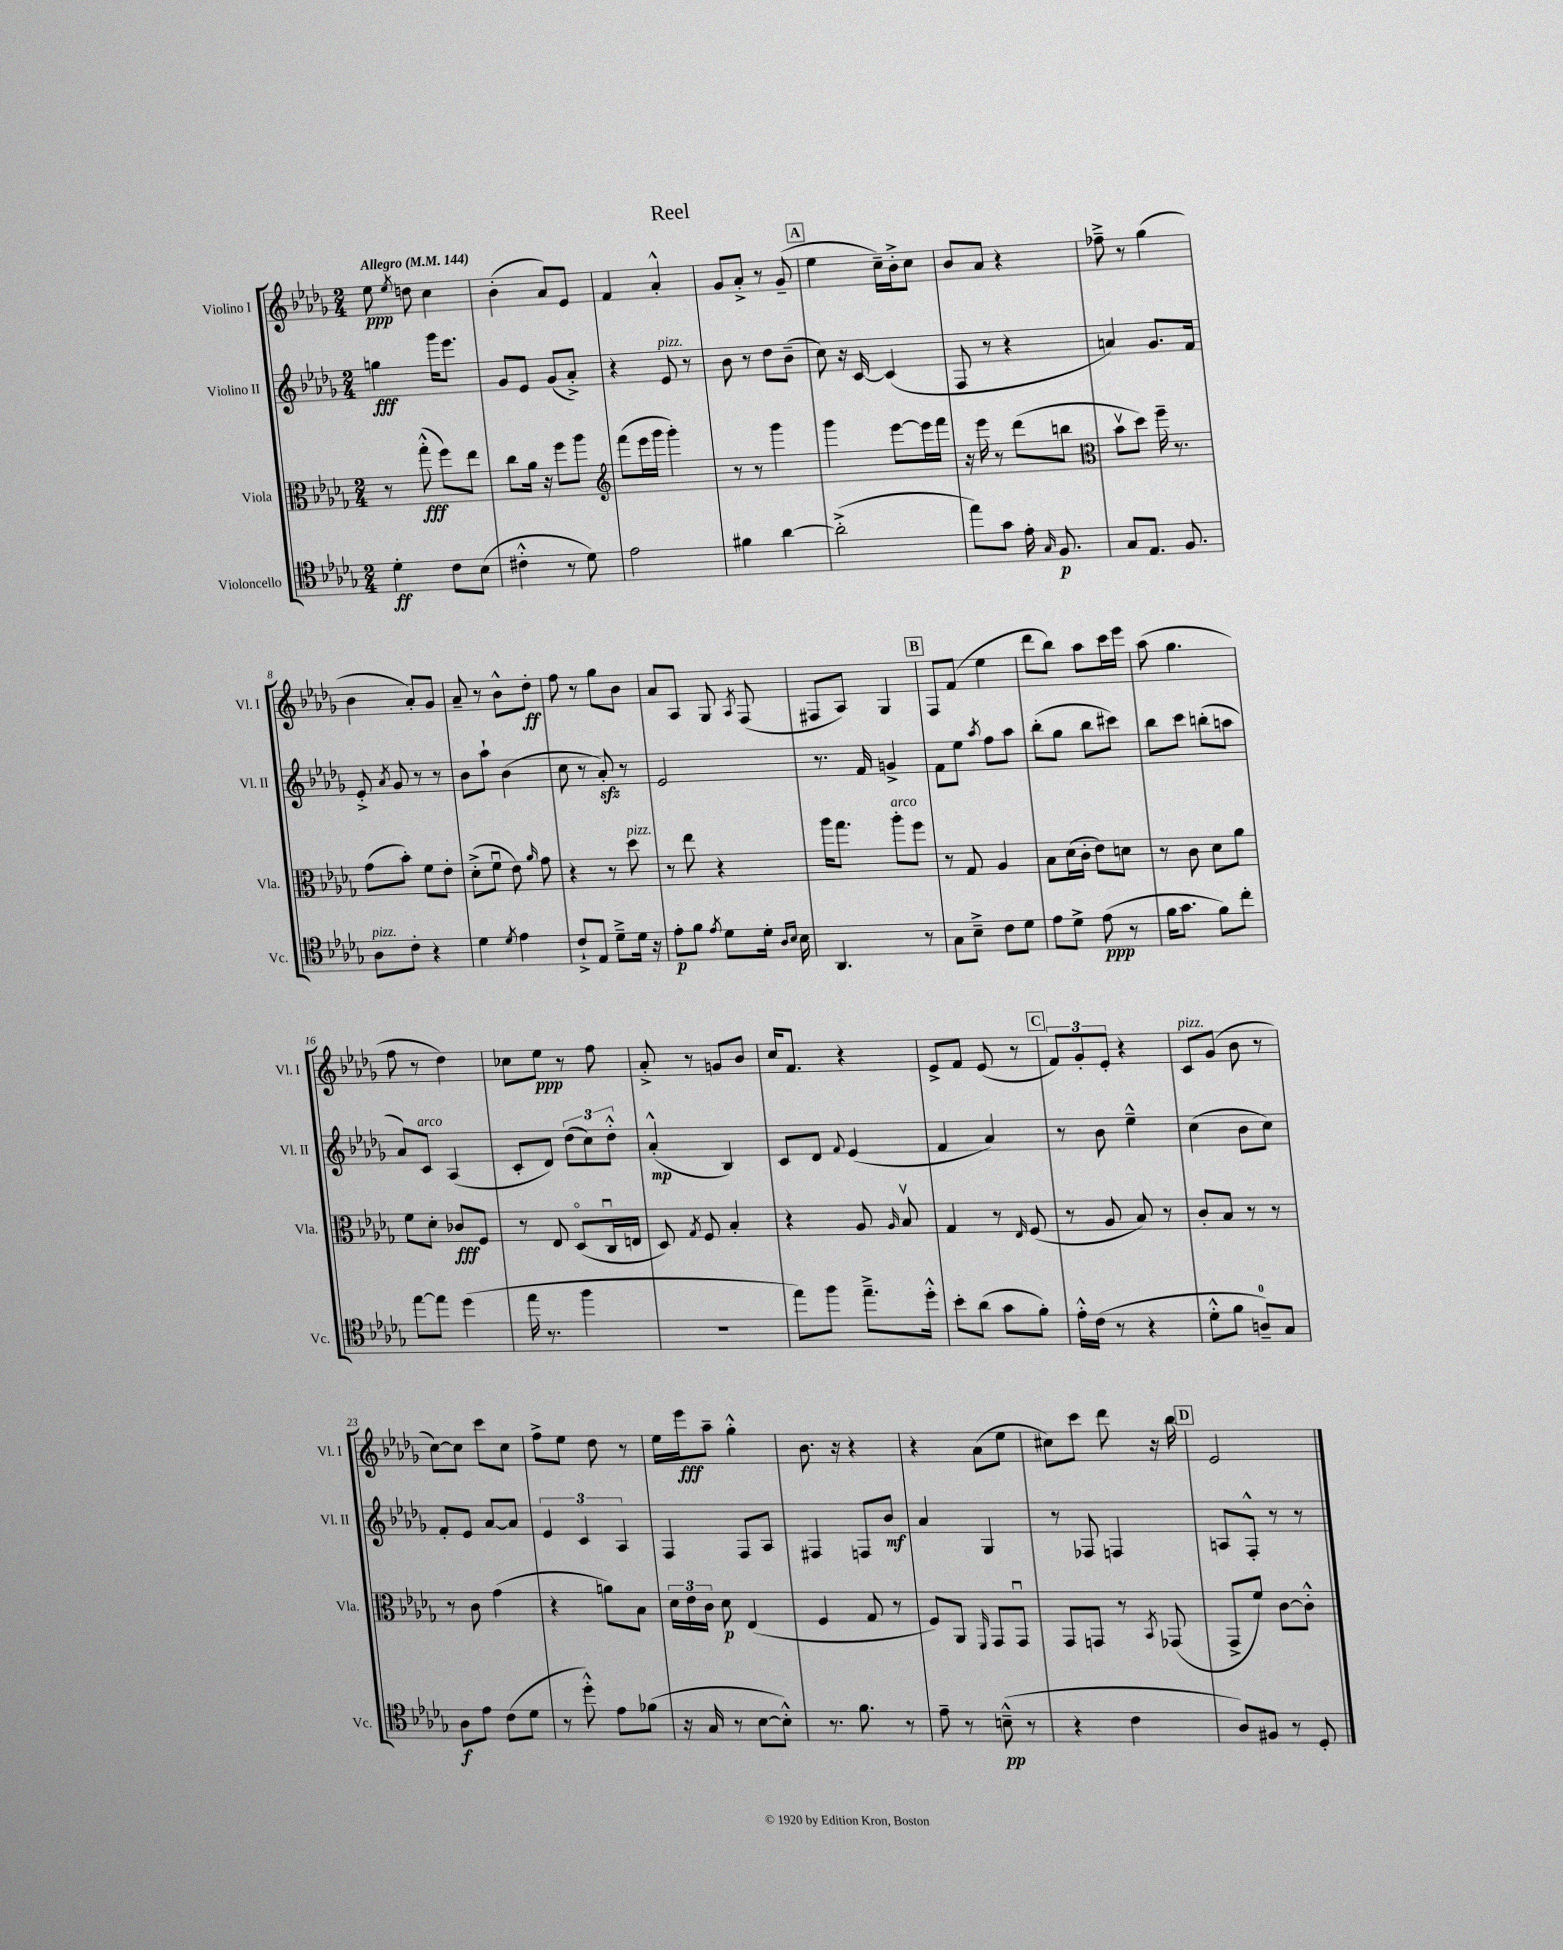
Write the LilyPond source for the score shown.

\header { title = "Reel" }
<<
\new StaffGroup <<
\new Staff = "s0" \with { instrumentName = "Violino I" shortInstrumentName = "Vl. I" } {
    \clef treble \key des \major \numericTimeSignature \time 2/4 \tempo "Allegro" 4 = 144
    \autoBeamOff ees''8\ppp \acciaccatura { ees''8 } d''8 c''4 |
    bes'4-.( aes'8[) ees'8] |
    f'4 aes'4-.-^ |
    ges'8[ aes'8]-.-> r8 ges'8--( |
    \mark \markup { \box "A" } ees''4 c''16[--) bes'16-.-> c''8] |
    bes'8[ aes'8] r4 |
    fes''8---> r8 ges''4( |
    bes'4 aes'8[-.) ges'8] |
    aes'8-- r8 bes'8[-^ des''8]-.\ff |
    f''8 r8 ges''8[ bes'8] |
    aes'8[ aes8] ges8 \acciaccatura { aes8 } f8( |
    fis8[ aes8]) ges4 |
    \mark \markup { \box "B" } f8[ f'8]( ees''4 |
    des'''8[ bes''8]) aes''8[ c'''16 ees'''16] |
    aes''8( ges''4. |
    f''8 r8 des''4) |
    ces''8[ ees''8]\ppp r8 f''8 |
    aes'8-.-> r8 g'8[ bes'8] |
    c''16[ f'8.] r4 |
    ees'8[-> f'8] ees'8( r8 |
    \mark \markup { \box "C" } \tuplet 3/2 { f'8[) ges'8-. ees'8]-. } r4 |
    c'8[^\markup { \italic "pizz." } ges'8]( bes'8 r8 |
    c''8[~) c''8] c'''8[ c''8] |
    f''8[-> ees''8] des''8 r8 |
    ees''16[ ees'''16\fff aes''8]-- ges''4-.-^ |
    bes'8. r16 r4 |
    r4 aes'8[( ees''8] |
    cis''8[) c'''8] des'''8 r16 bes''16 |
    \mark \markup { \box "D" } ees'2 \bar "|." |
}
\new Staff = "s1" \with { instrumentName = "Violino II" shortInstrumentName = "Vl. II" } {
    \clef treble \key des \major \numericTimeSignature \time 2/4
    \autoBeamOff g''4\fff ges'''16[ ees'''8.] |
    ges'8[ ees'8] ges'8[( aes'8]-.->) |
    r4 ees'8^\markup { \italic "pizz." } r8 |
    bes'8 r8 des''8[ bes'8]--( |
    \mark \markup { \box "A" } c''8) r16 c'16~ c'4( |
    f8 r8 r4 |
    a'4) ges'8.[ f'16] |
    ees'8-.-> \acciaccatura { aes'8 } ges'8 r8 r8 |
    bes'8[ aes''8]-! bes'4( |
    c''8 r8 aes'8-.\sfz) r8 |
    ees'2 |
    r8. f'16 g'4-> |
    \mark \markup { \box "B" } f'8[ ees''8] \acciaccatura { aes''8 } f''8[ aes''8] |
    bes''8[-.( ges''8] bes''8[ cis'''8]) |
    bes''8[ c'''8] b''8[-.( a''8] |
    aes'8[) c'8]^\markup { \italic "arco" } aes4( |
    c'8[-. des'8]) \tuplet 3/2 { des''8[( c''8) des''8]-.-^ } |
    aes'4-.-^\mp( bes4) |
    c'8[ des'8] \appoggiatura { f'8 } ees'4( |
    f'4 aes'4) |
    \mark \markup { \box "C" } r8 bes'8 ees''4---^ |
    c''4( bes'8[ c''8]) |
    f'8[-. ees'8] aes'8[~ aes'8] |
    \tuplet 3/2 { ees'4 c'4 aes4 } |
    f4 f8[ aes8] |
    fis4 f8[ bes'8]\mf |
    aes'4 ges4 |
    r8 fes8 f4 |
    \mark \markup { \box "D" } a8[ f8]-.-^ r8 r8 \bar "|." |
}
\new Staff = "s2" \with { instrumentName = "Viola" shortInstrumentName = "Vla." } {
    \clef alto \key des \major \numericTimeSignature \time 2/4
    \autoBeamOff r8 ges''8-.-^\fff( f''8[) ees''8] |
    c''8[ aes'16] r16 f''8[ aes''8] |
    \clef treble f'''8[( ees'''16 ges'''16] ges'''4-.) |
    r8 r8 ges'''4 |
    \mark \markup { \box "A" } ges'''4 ees'''8[~ ees'''16 f'''16] |
    r16 ees'''16 r8 des'''8[( b''8] |
    \clef alto bes'8[\upbow des''8]) f''16-- r8. |
    ges'8[( bes'8]-.) f'8[ ees'8]-. |
    des'8[-.->( f'8]\downbow ees'8) \grace { aes'16 } ges'8 |
    r4 r8 des''8^\markup { \italic "pizz." } |
    r8 ees''8 r4 |
    aes''16[ ges''8.] aes''8[-.^\markup { \italic "arco" } f''8] |
    \mark \markup { \box "B" } r8 ges8 aes4 |
    bes8[ des'16( c'16]-. ees'8[) d'8] |
    r8 c'8 des'8[ aes'8] |
    f'8[ des'8]-. ces'8[\fff f8] |
    r8 ees8 des8[\flageolet( c16\downbow e16] |
    des8) \acciaccatura { ges8 } f8 bes4-. |
    r4 aes8 \grace { aes16 } bes8\upbow |
    ges4 r8 \grace { ees16 } f8( |
    \mark \markup { \box "C" } r8 aes8 bes8) r8 |
    c'8[-. bes8] r8 r8 |
    r8 c'8 ges'4( |
    r4 a'8[) bes8] |
    \tuplet 3/2 { des'16[ ees'16 c'16] } des'8\p ees4( |
    f4 ges8 r8 |
    f8[) aes,8] \grace { f,16 } ges,8[ ges,8]\downbow |
    ges,8[ g,8] r8 \acciaccatura { bes,8 } ges,8( |
    \mark \markup { \box "D" } ges,8[-> f'8]) c'8[~ c'8]-.-^ \bar "|." |
}
\new Staff = "s3" \with { instrumentName = "Violoncello" shortInstrumentName = "Vc." } {
    \clef tenor \key des \major \numericTimeSignature \time 2/4
    \autoBeamOff des'4-.\ff c'8[ bes8]( |
    cis'4-.-^ r8 des'8) |
    ees'2 |
    fis'4 aes'4~ |
    \mark \markup { \box "A" } aes'2-.->( |
    ees''8[) ges'8] ees'16-. \grace { ges16 } f8.\p |
    ges8[ ees8.] f8. |
    aes8[^\markup { \italic "pizz." } c'8]-. r4 |
    des'4 \acciaccatura { des'8 } ees'4 |
    c'8[-!-> ees8] des'8[---> des'16] r16 |
    ees'8[-.\p f'8] \acciaccatura { ees'8 } des'8[ des'16]-. \grace { aes16[ bes16] } bes16 |
    aes,4. r8 |
    \mark \markup { \box "B" } ges8[ bes8]---> c'8[ des'8] |
    ees'8[ des'8]-> ees'8\ppp( r8 |
    f'16[ ges'8.] f'8[) c''8]-. |
    ees''8[~ ees''8] des''4( |
    ees''16 r8. f''4 |
    R2 |
    ees''8[) f''8] ees''8.[---> des''16]-.-^ |
    bes'8[-. aes'8]( ges'8[ f'8]-.) |
    \mark \markup { \box "C" } ees'16[-.-^ c'16]( r8 r4 |
    des'8[-.-^ f'8] a8[-0--) ges8] |
    aes8[\f ees'8] c'8[( des'8] |
    r8 des''8-.-^) ees'8[ fes'8]( |
    r16 ges16 r8 bes8[~ bes8]-.-^) |
    r8. f'8. r8 |
    ees'8-- r8 b8---^\pp( r8 |
    r4 c'4 |
    \mark \markup { \box "D" } aes8[) fis8] r8 des8-. \bar "|." |
}
>>
>>
